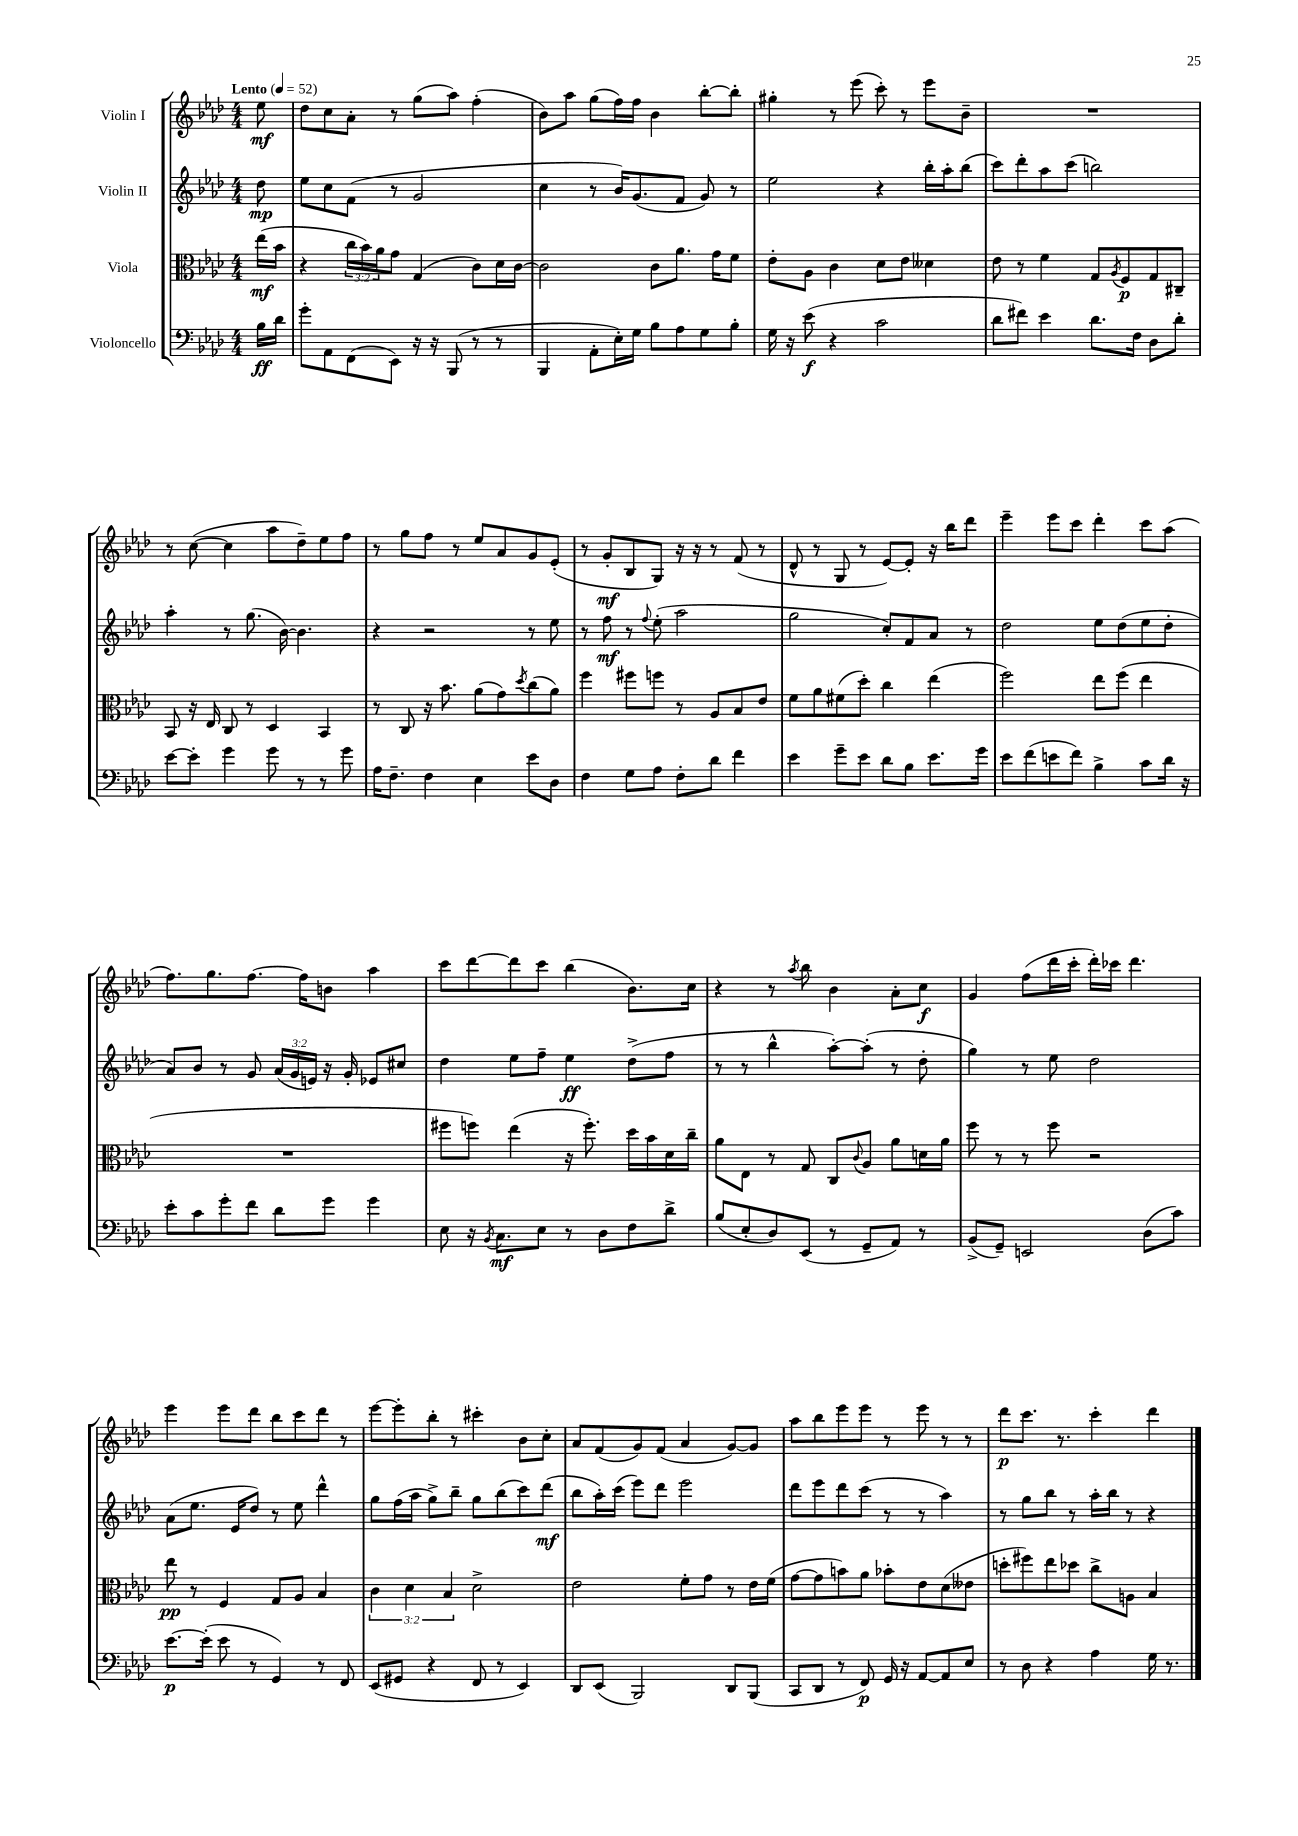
<<
\new StaffGroup <<
\new Staff = "s0" \with { instrumentName = "Violin I" } {
    \clef treble \key aes \major \numericTimeSignature \time 4/4 \partial 8 \tempo "Lento" 4 = 52
    ees''8\mf |
    des''8 c''8 aes'8-. r8 g''8( aes''8) f''4-.( |
    bes'8) aes''8 g''8( f''16) f''16 bes'4 bes''8~-. bes''8-. |
    gis''4-. r8 ees'''8( c'''8-.) r8 ees'''8 bes'8-- |
    R1 |
    r8 c''8~( c''4 aes''8 des''8--) ees''8 f''8 |
    r8 g''8 f''8 r8 ees''8 aes'8 g'8 ees'8-.( |
    r8 g'8-.\mf bes8 g8) r16 r16 r8 f'8( r8 |
    des'8-^ r8 g8 r8 ees'8~) ees'8-. r16 bes''16 des'''8 |
    ees'''4-- ees'''8 c'''8 des'''4-. c'''8 aes''8( |
    f''8.) g''8. f''8.~ f''16 b'8 aes''4 |
    c'''8 des'''8~ des'''8 c'''8 bes''4( bes'8.) c''16 |
    r4 r8 \acciaccatura { aes''8 } bes''8 bes'4 aes'8-. c''8\f |
    g'4 f''8( des'''16 c'''16-. des'''16-.) ces'''16 des'''4. |
    ees'''4 ees'''8 des'''8 bes''8 c'''8 des'''8 r8 |
    ees'''8~ ees'''8-. bes''8-. r8 cis'''4-. bes'8 c''8-. |
    aes'8 f'8( g'8) f'8( aes'4 g'8~) g'8 |
    aes''8 bes''8 ees'''8 ees'''8 r8 ees'''8 r8 r8 |
    des'''8\p c'''8. r8. c'''4-. des'''4 \bar "|." |
}
\new Staff = "s1" \with { instrumentName = "Violin II" } {
    \clef treble \key aes \major \numericTimeSignature \time 4/4 \override Staff.TupletNumber.text = #tuplet-number::calc-fraction-text \partial 8
    des''8\mp |
    ees''8 c''8 f'8( r8 g'2 |
    c''4 r8 bes'16) g'8.( f'8 g'8) r8 |
    ees''2 r4 bes''16-. aes''16-. bes''8( |
    c'''8) des'''8-. aes''8 c'''8( b''2) |
    aes''4-. r8 g''8.( bes'16~) bes'4. |
    r4 r2 r8 ees''8 |
    r8 f''8\mf r8 \appoggiatura { f''8 } ees''8-.( aes''2 |
    g''2 c''8-.) f'8 aes'8 r8 |
    des''2 ees''8 des''8( ees''8 des''8-. |
    aes'8) bes'8 r8 g'8 \tuplet 3/2 { aes'16( g'16 e'16) } r16 g'16-. ees'8 cis''8 |
    des''4 ees''8 f''8-- ees''4\ff des''8->( f''8 |
    r8 r8 bes''4-^ aes''8~-.) aes''8-.( r8 des''8-. |
    g''4) r8 ees''8 des''2 |
    aes'8( ees''8. ees'16 des''8) r8 ees''8 des'''4-^ |
    g''8 f''16( aes''16 g''8->) bes''8-- g''8 bes''8( c'''8) des'''8\mf( |
    bes''8 aes''16-.) c'''16( ees'''8) des'''8 ees'''2 |
    des'''8 ees'''8 des'''8 c'''8( r8 r8 aes''4) |
    r8 g''8 bes''8 r8 aes''16-. bes''16 r8 r4 \bar "|." |
}
\new Staff = "s2" \with { instrumentName = "Viola" } {
    \clef alto \key aes \major \numericTimeSignature \time 4/4 \override Staff.TupletNumber.text = #tuplet-number::calc-fraction-text \partial 8
    ees''16\mf( bes'16 |
    r4 \tuplet 3/2 { c''16 bes'16) aes'16 } g'8 g4( c'8) des'16 c'16~ |
    c'2 c'8 aes'8. g'16 f'8 |
    ees'8-. aes8 c'4 des'8 ees'8 deses'4 |
    ees'8 r8 f'4 g8 \acciaccatura { aes8 } f8\p g8 cis8-- |
    bes,8 r16 ees16 c8 r8 des4 bes,4 |
    r8 c8 r16 bes'8. aes'8( g'8) \acciaccatura { des''8 } c''8( aes'8) |
    f''4 fis''8 f''8 r8 aes8 bes8 ees'8 |
    f'8 aes'8 fis'8( des''8-.) c''4 ees''4( |
    f''2) ees''8 f''8( ees''4 |
    R1 |
    fis''8 f''8) ees''4( r16 f''8.-.) des''16 bes'16 des'16 c''16-- |
    aes'8 ees8 r8 g8 c8 \appoggiatura { c'8 } aes8 aes'8 d'16 aes'16 |
    f''8 r8 r8 f''8 r2 |
    ees''8\pp r8 f4 g8 aes8 bes4 |
    \tuplet 3/2 { c'4 des'4 bes4 } des'2-> |
    ees'2 f'8-. g'8 r8 ees'16 f'16( |
    g'8~ g'8 b'8) aes'8 bes'8-. ees'8 des'8( eeses'8 |
    d''8-. fis''8) ees''8 des''8 c''8-> a8 bes4 \bar "|." |
}
\new Staff = "s3" \with { instrumentName = "Violoncello" } {
    \clef bass \key aes \major \numericTimeSignature \time 4/4 \partial 8
    bes16\ff des'16 |
    g'8-. aes,8 f,8( ees,8) r16 r16 bes,,8( r8 r8 |
    bes,,4 aes,8-. ees16-.) g16 bes8 aes8 g8 bes8-. |
    g16 r16 ees'8\f( r4 c'2 |
    des'8 fis'8) ees'4 des'8. f16 des8 des'8-. |
    ees'8~ ees'8-. g'4 g'8 r8 r8 g'8 |
    aes16 f8.-- f4 ees4 ees'8 des8 |
    f4 g8 aes8 f8-. des'8 f'4 |
    ees'4 g'8-- ees'8 des'8 bes8 ees'8. g'16 |
    ees'8 f'8( e'8 f'8) bes4-> c'8 des'16 r16 |
    ees'8-. c'8 g'8-. f'8 des'8 g'8 g'4 |
    ees8 r16 \acciaccatura { bes,8 } c8.\mf ees8 r8 des8 f8 des'8-> |
    bes8( ees8-. des8) ees,8( r8 g,8-- aes,8) r8 |
    bes,8->( g,8--) e,2 des8( c'8) |
    ees'8.~\p ees'16-.( ees'8 r8 g,4) r8 f,8 |
    ees,8( gis,8 r4 f,8 r8 ees,4) |
    des,8 ees,8( bes,,2) des,8 bes,,8( |
    c,8 des,8 r8 f,8\p) g,16 r16 aes,8~ aes,8 ees8 |
    r8 des8 r4 aes4 g16 r8. \bar "|." |
}
>>
>>
\layout { \context { \Score \remove "Bar_number_engraver" } }
